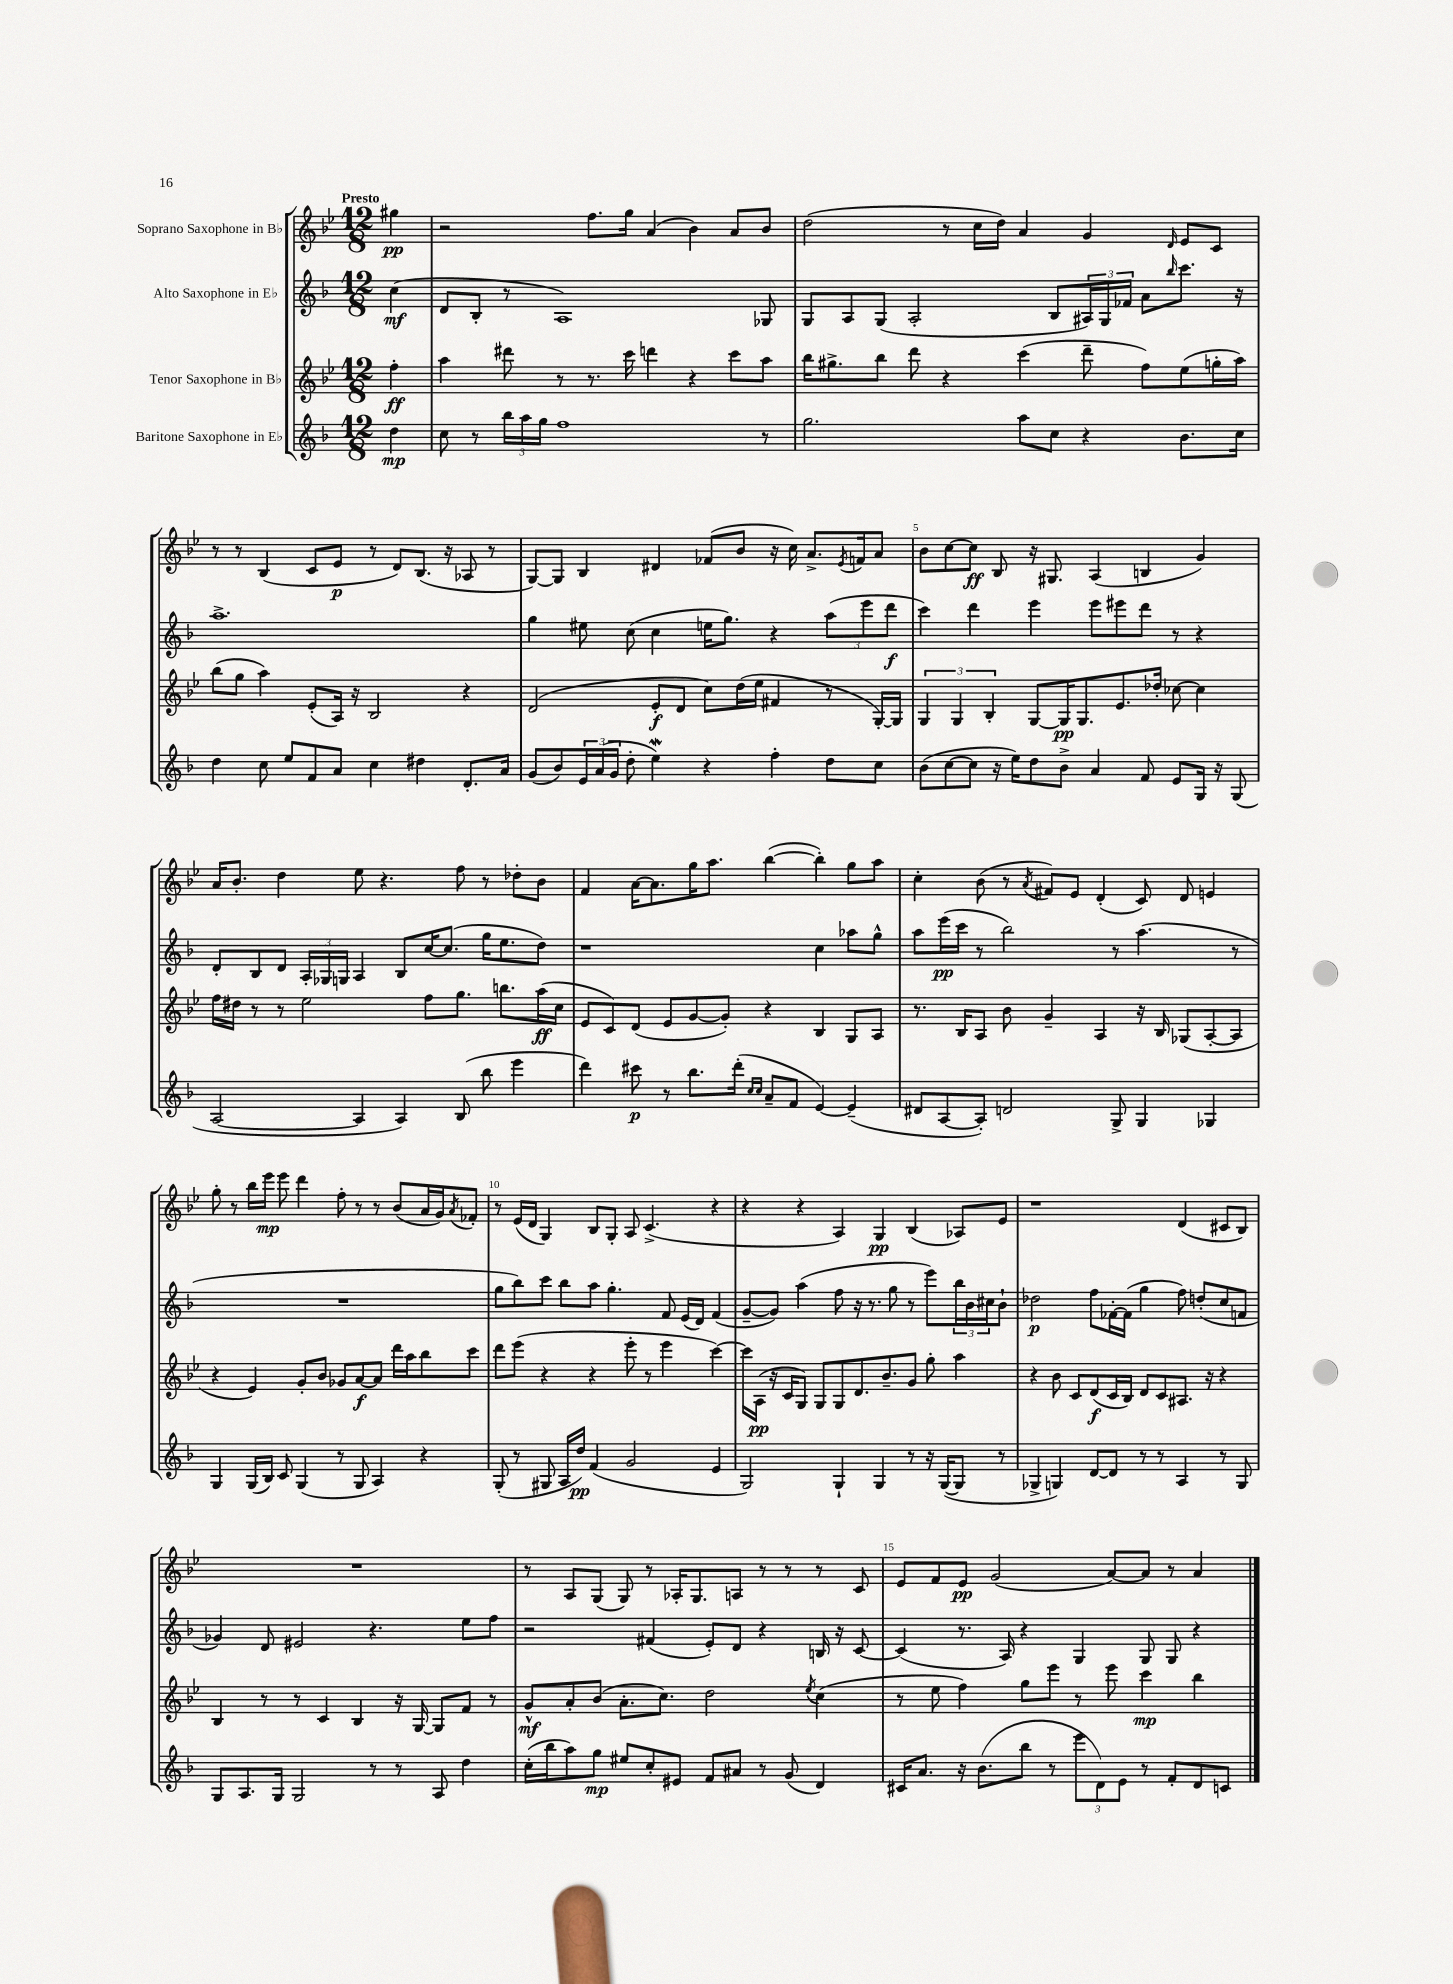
<<
\new StaffGroup <<
\new Staff = "s0" \with { instrumentName = "Soprano Saxophone in Bb" } {
    \clef treble \key bes \major \numericTimeSignature \time 12/8 \partial 4 \tempo "Presto"
    gis''4\pp |
    r2 f''8. g''16 a'4( bes'4) a'8 bes'8 |
    d''2( r8 c''16 d''16) a'4 g'4 \grace { d'16 } ees'8 c'8 |
    r8 r8 bes4( c'8 ees'8\p r8 d'8) bes8.( r16 aes8 r8 |
    g8~) g8 bes4 dis'4 fes'8( bes'8 r16 c''16) a'8.-> \acciaccatura { ees'8 } f'16 a'8 |
    bes'8 c''8~ c''8\ff bes8 r16 gis8. a4( b4 g'4) |
    a'16 bes'8.-. d''4 ees''8 r4. f''8 r8 des''8-. bes'8 |
    f'4 a'16~ a'8. g''16 a''8. bes''4~( bes''4-.) g''8 a''8 |
    c''4-. bes'8( r8 \acciaccatura { a'8 } fis'8) ees'8 d'4-.( c'8) d'8 e'4 |
    g''8-. r8 bes''16 ees'''16\mp ees'''8 d'''4 f''8-. r8 r8 bes'8( a'16 g'16) \acciaccatura { a'8 } fes'8-. |
    r8 ees'16( d'16 g4) bes8 g8-. a8 c'4.->( r4 |
    r4 r4 a4) g4\pp bes4( aes8) ees'8 |
    r1 d'4( cis'8 bes8) |
    R1. |
    r8 a8 g8( g8) r8 aes16-. g8. a8 r8 r8 r8 c'8 |
    ees'8 f'8 ees'8\pp g'2( a'8~) a'8 r8 a'4 \bar "|." |
}
\new Staff = "s1" \with { instrumentName = "Alto Saxophone in Eb" } {
    \clef treble \key f \major \numericTimeSignature \time 12/8 \partial 4
    c''4\mf( |
    d'8 bes8-. r8 a1) ges8 |
    g8 a8 g8( a2-. bes8 \tuplet 3/2 { ais16) g16 fes'16 } a'8 \grace { bes''16 } c'''8. r16 |
    a''1.-> |
    g''4 eis''8 c''8( c''4 e''16 g''8.) r4 \tuplet 3/2 { a''8( e'''8 d'''8\f } |
    c'''4) d'''4 e'''4 e'''8 eis'''8 d'''8 r8 r4 |
    d'8-. bes8 d'8 \tuplet 3/2 { a16-. ges16 g16 } a4 bes8 c''16~ c''8.( g''16 e''8. d''8) |
    r1 c''4 aes''8 g''8-^ |
    a''8 e'''16\pp( c'''16 r8 bes''2) r8 a''4.( r8 |
    R1. |
    g''8 bes''8) c'''8 bes''8 a''8 g''4.-. f'8 e'16( d'16) f'4( |
    g'8~-- g'8) a''4( f''8 r16 r8. g''8 r8 e'''8) \tuplet 3/2 { bes''16 bes'16 cis''16 } bes'8-! |
    des''2\p f''8 fes'16~-. fes'16( g''4 f''8) d''8-.( c''8 f'8 |
    ges'4) d'8 eis'2 r4. e''8 f''8 |
    r2 fis'4( e'8-.) d'8 r4 b16 r16 c'8~ |
    c'4( r8. a16) r4 g4 g8 g8 r4 \bar "|." |
}
\new Staff = "s2" \with { instrumentName = "Tenor Saxophone in Bb" } {
    \clef treble \key bes \major \numericTimeSignature \time 12/8 \partial 4
    f''4-.\ff |
    a''4 dis'''8 r8 r8. c'''16 d'''4 r4 c'''8 a''8 |
    bes''16 gis''8.-> bes''8 d'''8 r4 c'''4( d'''8-- f''8) ees''8( g''16-. a''16) |
    bes''8( g''8 a''4) ees'8-.( a16) r16 bes2 r4 |
    d'2( ees'8-.\f d'8 c''8) d''16( ees''16 fis'4 r8 g16~-.) g16 |
    \tuplet 3/2 { g4 g4 bes4-. } g8~ g16\pp g8. ees'8. des''16-. ces''8~ ces''4 |
    f''16 dis''16 r8 r8 ees''2 f''8 g''8. b''8. a''16\ff( c''16 |
    ees'8 c'8) d'8( ees'8 g'8~ g'8-.) r4 bes4 g8 a8 |
    r8. bes16 a8 bes'8 g'4-- a4 r16 bes16 ges8( a8~-. a8 |
    r4 ees'4) g'8-. bes'8 ges'8 a'8~\f a'8 d'''16 a''16 bes''8 c'''8 |
    d'''8 ees'''8( r4 r4 ees'''8-. r8 ees'''4 c'''4~) |
    c'''16 a16\pp( r16 c'16 g8) g8 g8 d'8. bes'8.-- g'8 g''8-. a''4 |
    r4 bes'8 c'8 d'8\f( c'16 bes16) d'8 c'8 ais8. r16 r4 |
    bes4 r8 r8 c'4 bes4 r16 g16~ g8 f'8 r8 |
    g'8-^\mf a'8-. bes'8( a'8.-. c''8.) d''2 \acciaccatura { ees''8 } c''4( |
    r8 ees''8 f''4) g''8 ees'''8 r8 ees'''8 c'''4\mp bes''4 \bar "|." |
}
\new Staff = "s3" \with { instrumentName = "Baritone Saxophone in Eb" } {
    \clef treble \key f \major \numericTimeSignature \time 12/8 \partial 4
    d''4\mp |
    c''8 r8 \tuplet 3/2 { bes''16 a''16 g''16 } f''1 r8 |
    g''2. a''8 c''8 r4 bes'8. c''16 |
    d''4 c''8 e''8 f'8 a'8 c''4 dis''4 d'8.-. a'16 |
    g'8( bes'8) \tuplet 3/2 { e'16 a'16( g'16 } d''8-. e''4\mordent) r4 f''4-. d''8 c''8 |
    bes'8( c''8~ c''8 r16 e''16) d''8 bes'8-> a'4 f'8 e'8 g16 r16 g8( |
    a2~ a4 a4) bes8( bes''8 e'''4 |
    d'''4) cis'''8\p r8 bes''8. d'''16-.( \grace { c''16 c''16 } a'8-- f'8 e'4~) e'4--( |
    dis'8 a8~ a8-.) d'2 g8-> g4 ges4 |
    g4 g16( bes16) c'8 g4( r8 g8 a4) r4 |
    g8-.( r8 gis8 a16 d''16\pp) f'4( g'2 e'4 |
    g2) g4-! g4 r8 r16 g16~( g8 r8 |
    ges4-> g4) d'8~ d'8 r8 r8 a4 r8 g8 |
    g8 a8. g16 g2 r8 r8 a8 d''4 |
    c''16-.( bes''16 a''8) g''8\mp eis''8 c''8-. eis'8 f'8 ais'8 r8 g'8( d'4) |
    cis'16 a'8. r16 bes'8.( bes''8 r8 \tuplet 3/2 { e'''8 d'8) e'8 } r8 f'8-. d'8 c'8 \bar "|." |
}
>>
>>
\layout { \context { \Score \override BarNumber.break-visibility = ##(#f #t #t) barNumberVisibility = #(every-nth-bar-number-visible 5) } }
